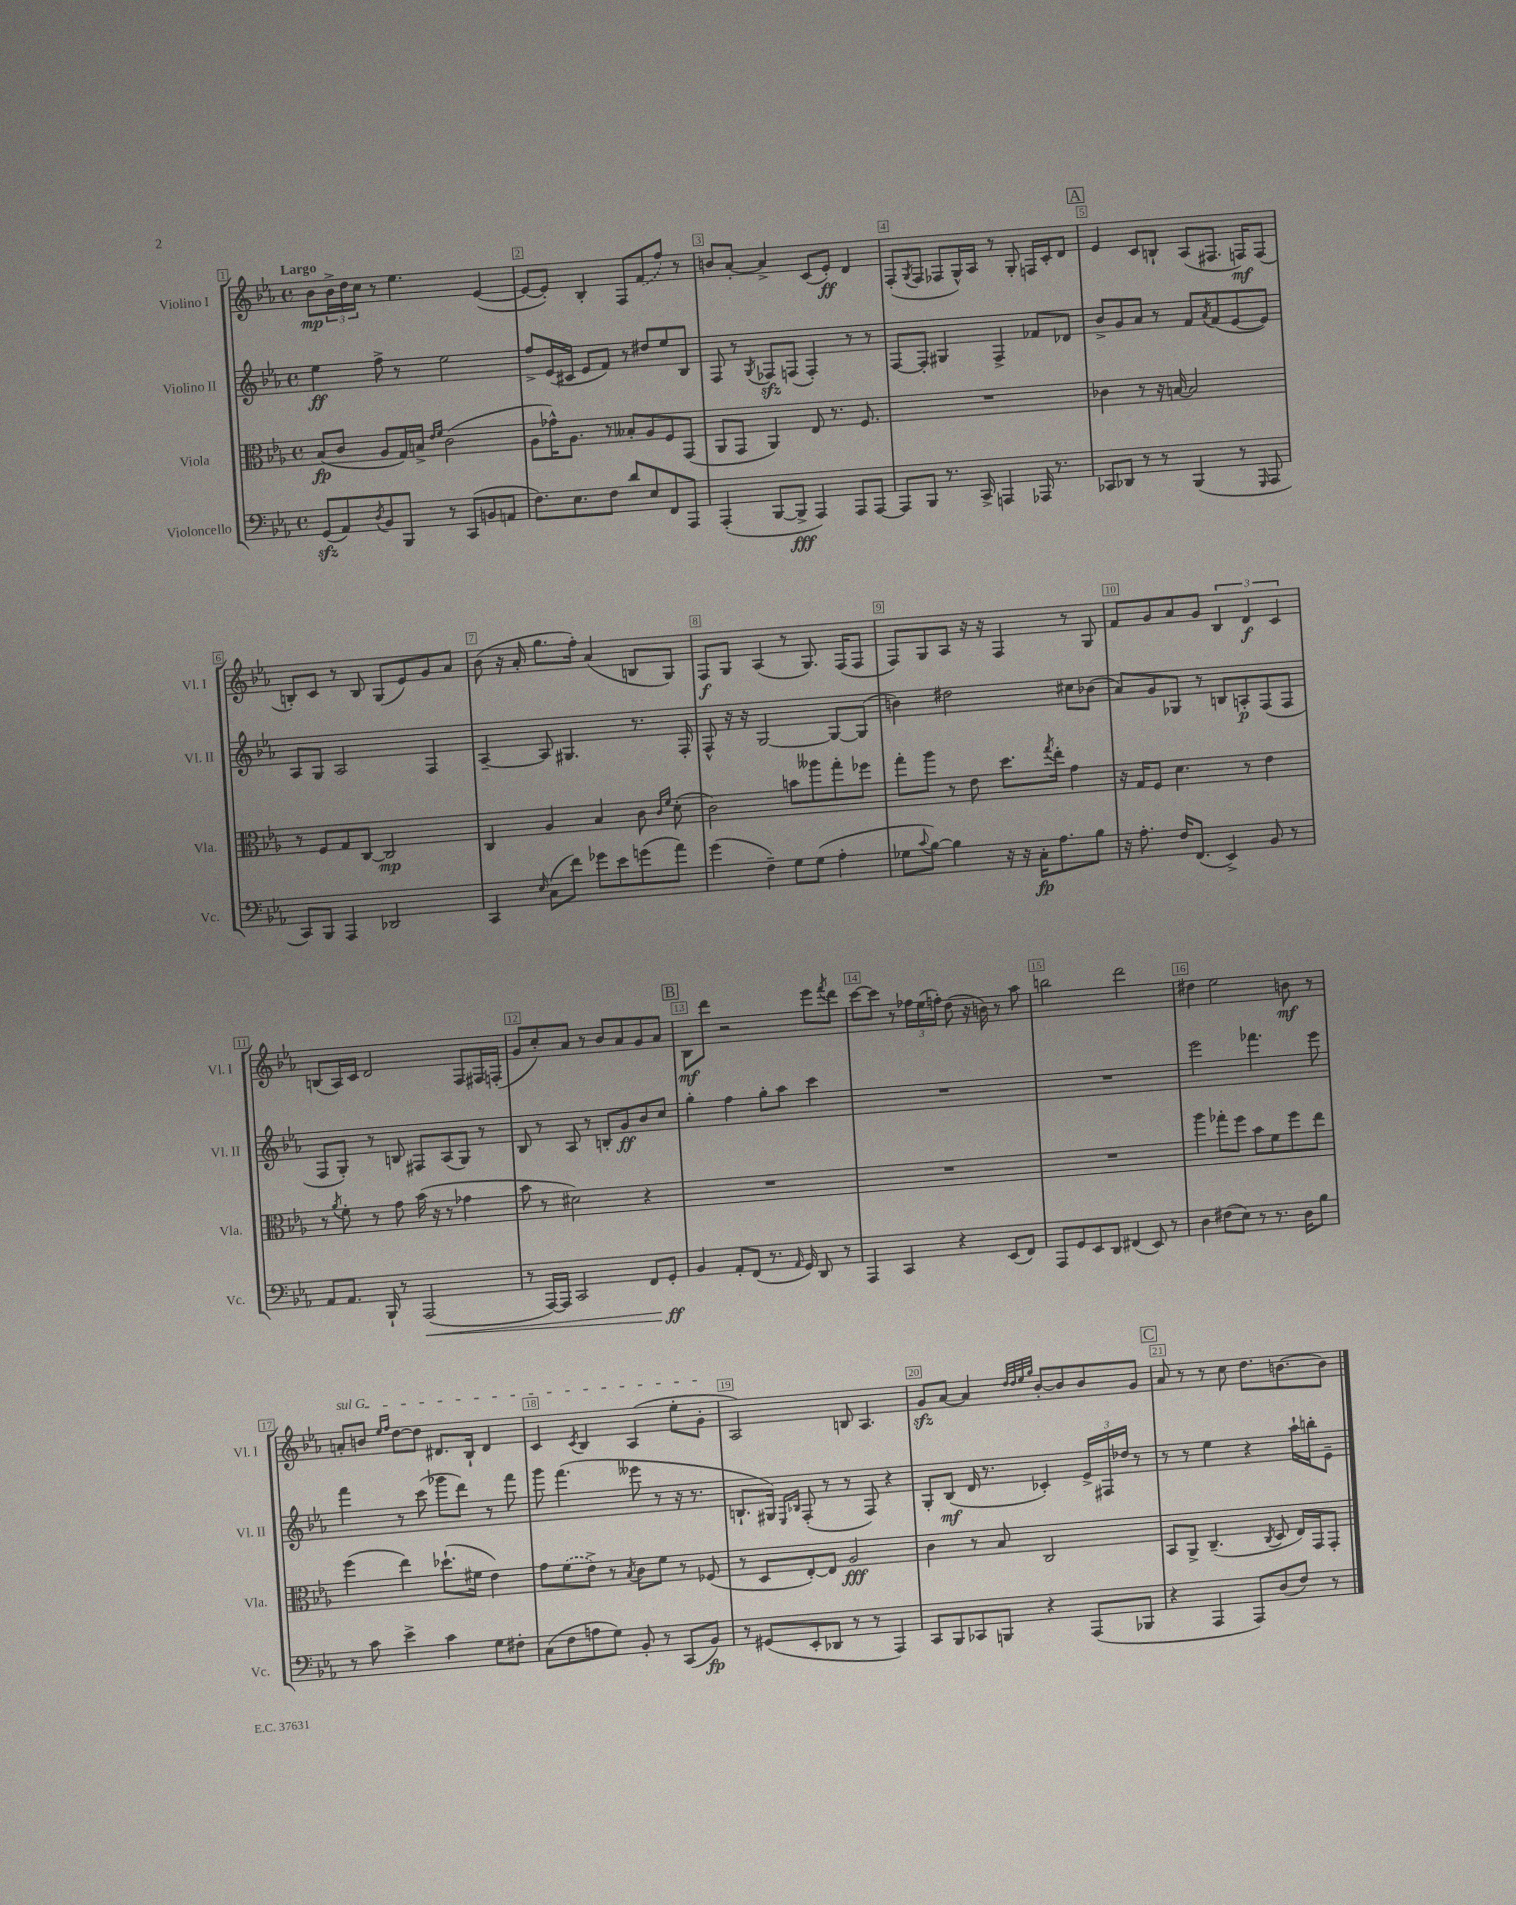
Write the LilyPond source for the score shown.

<<
\new StaffGroup <<
\new Staff = "s0" \with { instrumentName = "Violino I" shortInstrumentName = "Vl. I" } {
    \clef treble \key ees \major \defaultTimeSignature \time 4/4 \tempo "Largo"
    bes'8\mp \tuplet 3/2 { bes'16-> d''16 c''16 } r8 ees''4. ees'4~( |
    ees'8~ ees'8-.) bes4-. f8 \once \slurDashed f'8( f''8) r8 |
    b'8 aes'8~-. aes'4-> c'8( ees'8-.\ff) d'4 |
    f8-.( \acciaccatura { g8 } f8 fes8 g16-^) aes16 r8 g8-. f16 c'16-. d'8 |
    \mark \markup { \box "A" } ees'4 c'8 b8-! aes8( fis8. f16\mf) f8( |
    b8-.) c'8 r8 b8 g8( ees'8) g'8 aes'8 |
    bes'8( r16 aes'16-. g''8. f''16-.) aes'4( b8 g8) |
    f8\f g8 aes4( r8 g8.) f16( f8 |
    f8) g8 aes8 r16 r16 f4 r8 g8 |
    f'8 g'8 aes'8 g'8 \tuplet 3/2 { bes4 d'4\f c'4 } |
    b8( aes16) c'16 d'2 f8 fis16 f16-.( |
    g'8 c''8-.) aes'8 r8 bes'8 aes'8 g'8 aes'8 |
    \mark \markup { \box "B" } bes8\mf d'''8 r2 ees'''8 \acciaccatura { f'''8 } d'''8 |
    c'''8~ c'''8 r8 \tuplet 3/2 { fes''16 ees''16( f''16-.) } d''8( r16 b'16) r8 aes''8 |
    b''2 d'''2 |
    dis''4 ees''2 b'8\mf r8 |
    \once \override TextSpanner.bound-details.left.text = \markup { \italic "sul G" } a'8-.\startTextSpan b'8 \grace { ees''16 f''16 } d''8~ d''8 dis'8. bes16-! dis'4 |
    c'4 \acciaccatura { c'8 } bes4 aes4( ees''8-. g'8-.\stopTextSpan |
    aes2) b8 aes4. |
    g'8\sfz aes'8~ aes'4 \grace { d''32 d''32 ees''32 g''32 } bes'8~-. bes'8 bes'8 g'8 |
    \mark \markup { \box "C" } aes'8 r8 r8 c''8 d''8. b'8.~ b'8 \bar "|." |
}
\new Staff = "s1" \with { instrumentName = "Violino II" shortInstrumentName = "Vl. II" } {
    \clef treble \key ees \major \defaultTimeSignature \time 4/4
    ees''4\ff f''8-> r8 ees''2 |
    f''8-> ees'16( cis'16 ees'8 f'8) r8 dis''8 ees''8 bes8 |
    f8 r8 \acciaccatura { g8 } fes8\sfz f8( f4-.) r8 r8 |
    f8~ f8-. gis4 f4-> fes'8 des'8 |
    \mark \markup { \box "A" } bes'8-> g'8 aes'8 r8 f'8 \acciaccatura { aes'8 } f'8( ees'8~ ees'8) |
    aes8 g8 aes2 f4 |
    aes4~-- aes8 gis4. r8. f16-. |
    f8-^ r16 r16 g2~ g8~ g8( |
    b'4) dis''2 cis''8 bes'8( |
    aes'8) g'8 ges8 r8 b8 a8-.\p f8( f8 |
    f8 g8-.) r8 b8 fis8 aes8( g8) r8 |
    bes8 r8 aes8 r8 b8-. g'8\ff bes'8 c''8 |
    \mark \markup { \box "B" } g''4-. f''4 g''8-. aes''8 c'''4 |
    R1 |
    R1 |
    ees'''2 fes'''4. ees'''8 |
    f'''4 r8 c'''8( ges'''8 d'''8) r8 f'''8 |
    g'''8 f'''4.( eeses'''8 r8 r16 r8. |
    b8.-! gis16) \grace { ees16 bes16 } f8-.( r8 r8 f8) r4 |
    g8-. bes8\mf( d'16 r8. ces'4-.) \tuplet 3/2 { ees'16-> fis16 des''16 } r8 |
    \mark \markup { \box "C" } r8 r8 ees''4 r4 aes''16-! b''16-. ees'8-- \bar "|." |
}
\new Staff = "s2" \with { instrumentName = "Viola" shortInstrumentName = "Vla." } {
    \clef alto \key ees \major \defaultTimeSignature \time 4/4
    bes8\fp( c'8 aes8 g16) b16-> \grace { ees'16 f'16 } c'2( |
    aes8 ges'16-^) aes8. r8 beses8-. aes8 f8 g,8( |
    aes,8 g,8 aes,4) ees8 r8. f8. |
    R1 |
    \mark \markup { \box "A" } ces'4 r8 r16 b16~ b2 |
    r8 f8 g8 c8~ c2\mp |
    c4 aes4 bes4 c'8 \grace { c'16 f'16 } d'8-.( |
    c'2) b'8 aeses''8 g''8-. fes''8 |
    g''8-. aes''8 r8 ees'8 d''8. \acciaccatura { g''8 } ees''16-. g'4 |
    r16 g16 f8 d'4. r8 ees'4 |
    r8 \acciaccatura { aes'8 } f'8-. r8 g'8 bes'16( r16 r8 ges'4 |
    bes'8 r8 dis'2) r4 |
    \mark \markup { \box "B" } R1 |
    R1 |
    R1 |
    aes''4 ges''8-. f''8 bes'8 f'8 f''8 ees''8 |
    f''4( ees''4) des''8.-!( fis'16 ees'4) |
    g'8 \once \slurDashed f'8( ees'8->) r8 \acciaccatura { bes8 } c'8 f'8 r8 fes8( |
    r8 d8 ees8~-.) ees8 aes2\fff |
    c'4 r8 bes8 c2 |
    \mark \markup { \box "C" } bes,8 aes,8-> c4.--( \acciaccatura { c8 } d8 ees16) g,16 g,8-. \bar "|." |
}
\new Staff = "s3" \with { instrumentName = "Violoncello" shortInstrumentName = "Vc." } {
    \clef bass \key ees \major \defaultTimeSignature \time 4/4
    g,8\sfz( aes,8) \acciaccatura { d8 } bes,8 bes,,8 r8 c,8( b,8 a,8 |
    f8.) ees8. f8 d'8 ees8 f,8 aes,,8 |
    aes,,4-.( bes,,8~ bes,,8->\fff aes,,4) aes,,8 aes,,8~ |
    aes,,8 bes,,8 r8. c,16-> a,,4 aes,,16 r8. |
    \mark \markup { \box "A" } ces,8 des,8 r8 r8 bes,,4( r8 \grace { g,,16 } aes,,8 |
    c,8) bes,,8 aes,,4 des,2 |
    c,4 \grace { ees16 } c8( f'8) ges'8 ees'8 g'8( aes'8) |
    g'4( f4--) g8 g8( aes4-. |
    ges8 \appoggiatura { c'8 } bes8~) bes4 r16 r16 c16-.\fp aes8. bes8 |
    r16 aes8.-. f16 f,8.( ees,4->) bes,8 r8 |
    aes,8 aes,8. bes,,16-! r8 aes,,2\<( |
    r8 aes,,16~) aes,,16 c,2 f,8 g,8-.\ff\! |
    \mark \markup { \box "B" } bes,4 aes,8-. f,8( r8. \grace { aes,16 } g,16) d,8 r8 |
    aes,,4 c,4 r4 ees,8( f,8) |
    aes,,8 g,8 ees,8 d,8 fis,4( ees,8) r8 |
    d4 fis8( ees8) r8 r8. d16 bes8 |
    r8 c'8 ees'4-> c'4 g8 fis8-. |
    c8( f8 a8 g8) bes,8-. r8 c,8( bes,8\fp) |
    r8 gis,8( ees,8-. des,8 r8 r8 aes,,4) |
    c,8 bes,,8 ces,8 b,,8 r4 aes,,8( bes,,8 |
    \mark \markup { \box "C" } r4 aes,,4 aes,,8) d8( f8) r8 \bar "|." |
}
>>
>>
\layout { \context { \Score \override BarNumber.break-visibility = ##(#f #t #t) barNumberVisibility = #all-bar-numbers-visible \override BarNumber.stencil = #(make-stencil-boxer 0.1 0.3 ly:text-interface::print) } }
